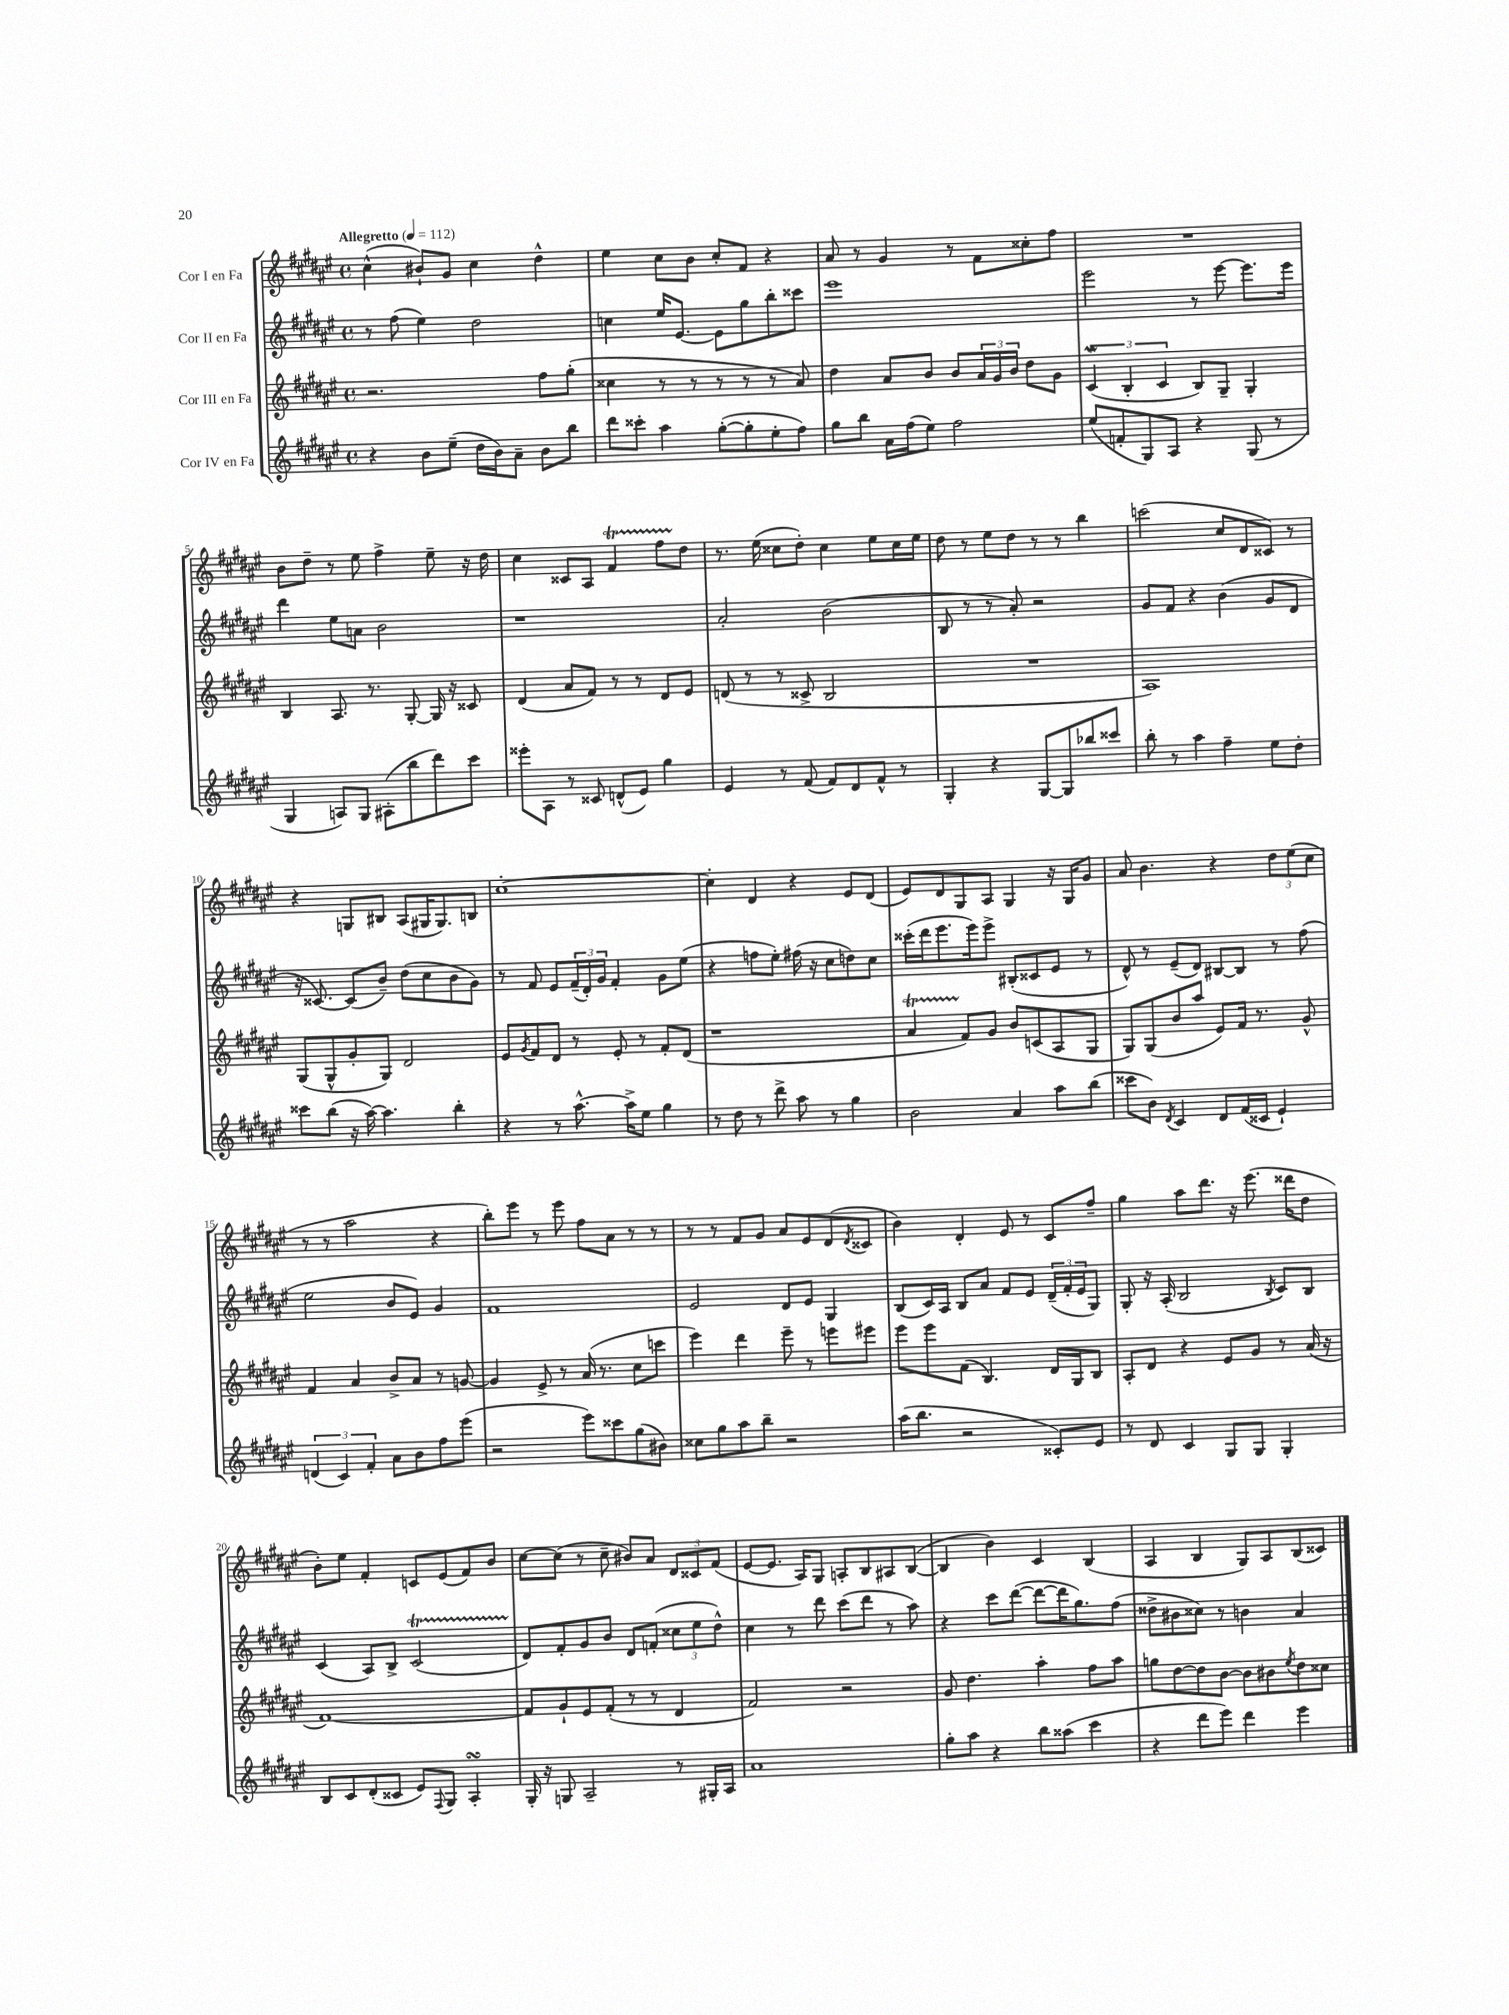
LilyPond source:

<<
\new StaffGroup <<
\new Staff = "s0" \with { instrumentName = "Cor I en Fa" } {
    \clef treble \key fis \major \defaultTimeSignature \time 4/4 \tempo "Allegretto" 4 = 112
    cis''4-^( bis'8-!) gis'8 cis''4 dis''4-^ |
    eis''4 cis''8 b'8 cis''8-. fis'8 r4 |
    ais'8 r8 gis'4 r8 fis'8 cisis''8-. fis''8 |
    R1 |
    b'8 dis''8-- r8 eis''8 fis''4-> eis''8-- r16 dis''16 |
    cis''4 cisis'8 ais8 fis'4\startTrillSpan fis''8 dis''8\stopTrillSpan |
    r8. eis''16( cisis''8 dis''8-.) cisis''4 eis''8 cisis''16 eis''16 |
    dis''8 r8 eis''8 dis''8 r8 r8 b''4 |
    c'''2( cis''8 dis'8 cisis'8) r8 |
    r4 g8 bis8 ais8( gis16 gis8.) b8 |
    cis''1~-. |
    cis''4-. dis'4 r4 eis'8 dis'8( |
    eis'8) dis'8 gis8 ais8 gis4 r16 gis16 gis'8 |
    ais'8 b'4. r4 \tuplet 3/2 { dis''8 eis''8( cis''8 } |
    r8 r8 ais''2 r4 |
    b''8-.) eis'''8 r8 eis'''8 fis''8 ais'8 r8 r8 |
    r8 r8 fis'8 gis'8 ais'8 eis'8 dis'8( \acciaccatura { dis'8 } cisis'8 |
    b'4) dis'4-. eis'8 r8 cis'8 fis''8-- |
    gis''4 ais''8 dis'''8. r16 eis'''8.( disis'''16 dis''8 |
    b'8-.) eis''8 fis'4-. c'8 eis'8( fis'8) b'8 |
    cis''8~ cis''8( r8 cis''8-- bis'8) ais'8 \tuplet 3/2 { dis'8 cisis'8 fis'8( } |
    eis'8~ eis'8. ais16) gis8 a8-. b8 ais8 b8~( |
    b4 b'4) cis'4 b4( |
    ais4 b4 gis8) ais8 b8( cisis'8) \bar "|." |
}
\new Staff = "s1" \with { instrumentName = "Cor II en Fa" } {
    \clef treble \key fis \major \defaultTimeSignature \time 4/4
    r8 fis''8( eis''4) dis''2 |
    c''4 eis''16 eis'8.~ eis'8 gis''8 b''8-. cisis'''8 |
    eis'''1 |
    eis'''2 r8 eis'''8~ eis'''8. eis'''16 |
    dis'''4 eis''8 a'8 b'2 |
    r1 |
    ais'2-. b'2( |
    b8 r8 r8 ais'8-.) r2 |
    gis'8 fis'8 r4 b'4( gis'8 dis'8 |
    r16 cisis'8.~) cisis'8( b'8--) dis''8( cis''8 b'8 gis'8) |
    r8 fis'8 eis'8 \tuplet 3/2 { fis'16--( dis'16-.) gis'16 } fis'4-. gis'8 eis''8( |
    r4 f''8 eis''8-.) fis''16( r16 cis''8 d''8) cis''8 |
    cisis'''16-.( dis'''16 eis'''8. eis'''16) eis'''8-> bis8-.( cisis'8 eis'8 r8 |
    dis'8-^) r8 eis'8--( dis'8) bis8~ bis8 r8 fis''8( |
    eis''2 b'8 eis'8) gis'4 |
    fis'1 |
    eis'2 dis'8 eis'8 gis4 |
    b8( cis'16) ais16 b8 ais'8 fis'8 eis'8 \tuplet 3/2 { dis'16--( fis'16-. eis'16 } gis8) |
    gis8-. r16 ais16-.( b2 \acciaccatura { b8 } cis'8) b8 |
    cis'4( ais8) b8-> cis'2\startTrillSpan( |
    dis'8\stopTrillSpan) fis'8-. gis'8 b'8 dis'8 f'8-.( \tuplet 3/2 { cisis''8 eis''8 dis''8-^) } |
    cis''4 r8 dis'''8 cis'''8( dis'''8 r8 ais''8) |
    r4 cis'''8 dis'''8~( dis'''8~ dis'''16 gis''8.) fis''8( |
    disis''8-> bis'8 cisis''8) r8 b'4 ais'4 \bar "|." |
}
\new Staff = "s2" \with { instrumentName = "Cor III en Fa" } {
    \clef treble \key fis \major \defaultTimeSignature \time 4/4
    r2. fis''8 gis''8-.( |
    cisis''4 r8 r8 r8 r8 r8 ais'8) |
    dis''4 ais'8 b'8 b'8 \tuplet 3/2 { ais'16 gis'16 b'16 } dis''8 gis'8 |
    \tuplet 3/2 { cis'4\mordent( b4-. cis'4 } b8) gis8-- gis4-. |
    b4 ais8. r8. gis8~-. gis16 r16 cisis'8 |
    dis'4( ais'8 fis'8) r8 r8 dis'8 eis'8 |
    d'8( r8 r8 cisis'8-> b2 |
    R1 |
    ais1) |
    gis8( gis8-^ gis'8-. gis8) dis'2 |
    eis'8 \acciaccatura { gis'8 } fis'8 dis'8 r8 eis'8-. r8 fis'8-. dis'8( |
    r1 |
    ais'4\startTrillSpan fis'8\stopTrillSpan) gis'8 b'8 c'8( ais8 gis8 |
    gis8) gis8( b'8 ais''8 eis'8) fis'16 r8. gis'8-^ |
    fis'4 ais'4 b'8-> ais'8 r8 g'8~ |
    g'4 eis'8-> r8 ais'16( r8. cis''8 c'''8 |
    eis'''4) dis'''4 eis'''8-- r8 e'''8 eis'''8 |
    eis'''8 eis'''8 fis'8( b4.) dis'16 gis16 b8 |
    ais8-. dis'8 r4 eis'8 gis'8 r8 ais'16( r16 |
    fis'1~) |
    fis'8 gis'8-! eis'8 fis'8-.( r8 r8 dis'4 |
    fis'2) r2 |
    gis'8 dis''4. ais''4-. fis''8 ais''8 |
    g''8 dis''8~ dis''8 b'8~ b'8 bis'8 \acciaccatura { eis''8 } dis''8 cisis''8 \bar "|." |
}
\new Staff = "s3" \with { instrumentName = "Cor IV en Fa" } {
    \clef treble \key fis \major \defaultTimeSignature \time 4/4
    r4 b'8 eis''8--( dis''16 b'16) ais'8-- b'8 b''8 |
    dis'''8 cisis'''8-. ais''4 gis''8~-.( gis''8-. eis''8-. fis''8) |
    gis''8 b''8 ais'16 fis''16( eis''8) fis''2 |
    eis''8( f'8-. gis8) ais8 r4 gis8( r8 |
    gis4 a8) gis8 ais8-.( b''8 dis'''8) cis'''8 |
    eisis'''8-. ais8 r8 cisis'8 d'8-^( eis'8) gis''4 |
    eis'4 r8 fis'8( fis'8) dis'8 fis'8-^ r8 |
    gis4-. r4 gis8~ gis8 bes''8 cisis'''8 |
    b''8-. r8 ais''4 fis''4-- eis''8 dis''8-. |
    cisis'''8 b''8( r16 ais''16~) ais''4. b''4-. |
    r4 r8 ais''8.~-^ ais''16-> eis''8 gis''4 |
    r8 dis''8 r8 dis'''8-> ais''8 r8 gis''4 |
    b'2 ais'4 ais''8 b''8( |
    cisis'''8 b'8) \acciaccatura { dis'8 } cis'4 dis'8 fis'16( cisis'16 eis'4-!) |
    \tuplet 3/2 { d'4( cis'4) fis'4-. } ais'8 b'8 fis''8 eis'''8( |
    r2 eis'''8) cisis'''8 gis''8( bis'8) |
    cisis''8 gis''8 ais''8 b''8-- r2 |
    ais''16( b''8. r2 cisis'8-.) eis'8 |
    r8 dis'8 cis'4 gis8 gis8 gis4-. |
    b8 cis'8 dis'8-.( cisis'8 eis'8) \appoggiatura { fis8 } gis8 ais4-.\turn |
    gis16-. r16 g8 ais2-- r8 gis16-. ais16 |
    ais'1 |
    gis''8-. ais''8 r4 b''8 aisis''8( cis'''4 |
    r4 dis'''8 eis'''8) dis'''4 eis'''4 \bar "|." |
}
>>
>>
